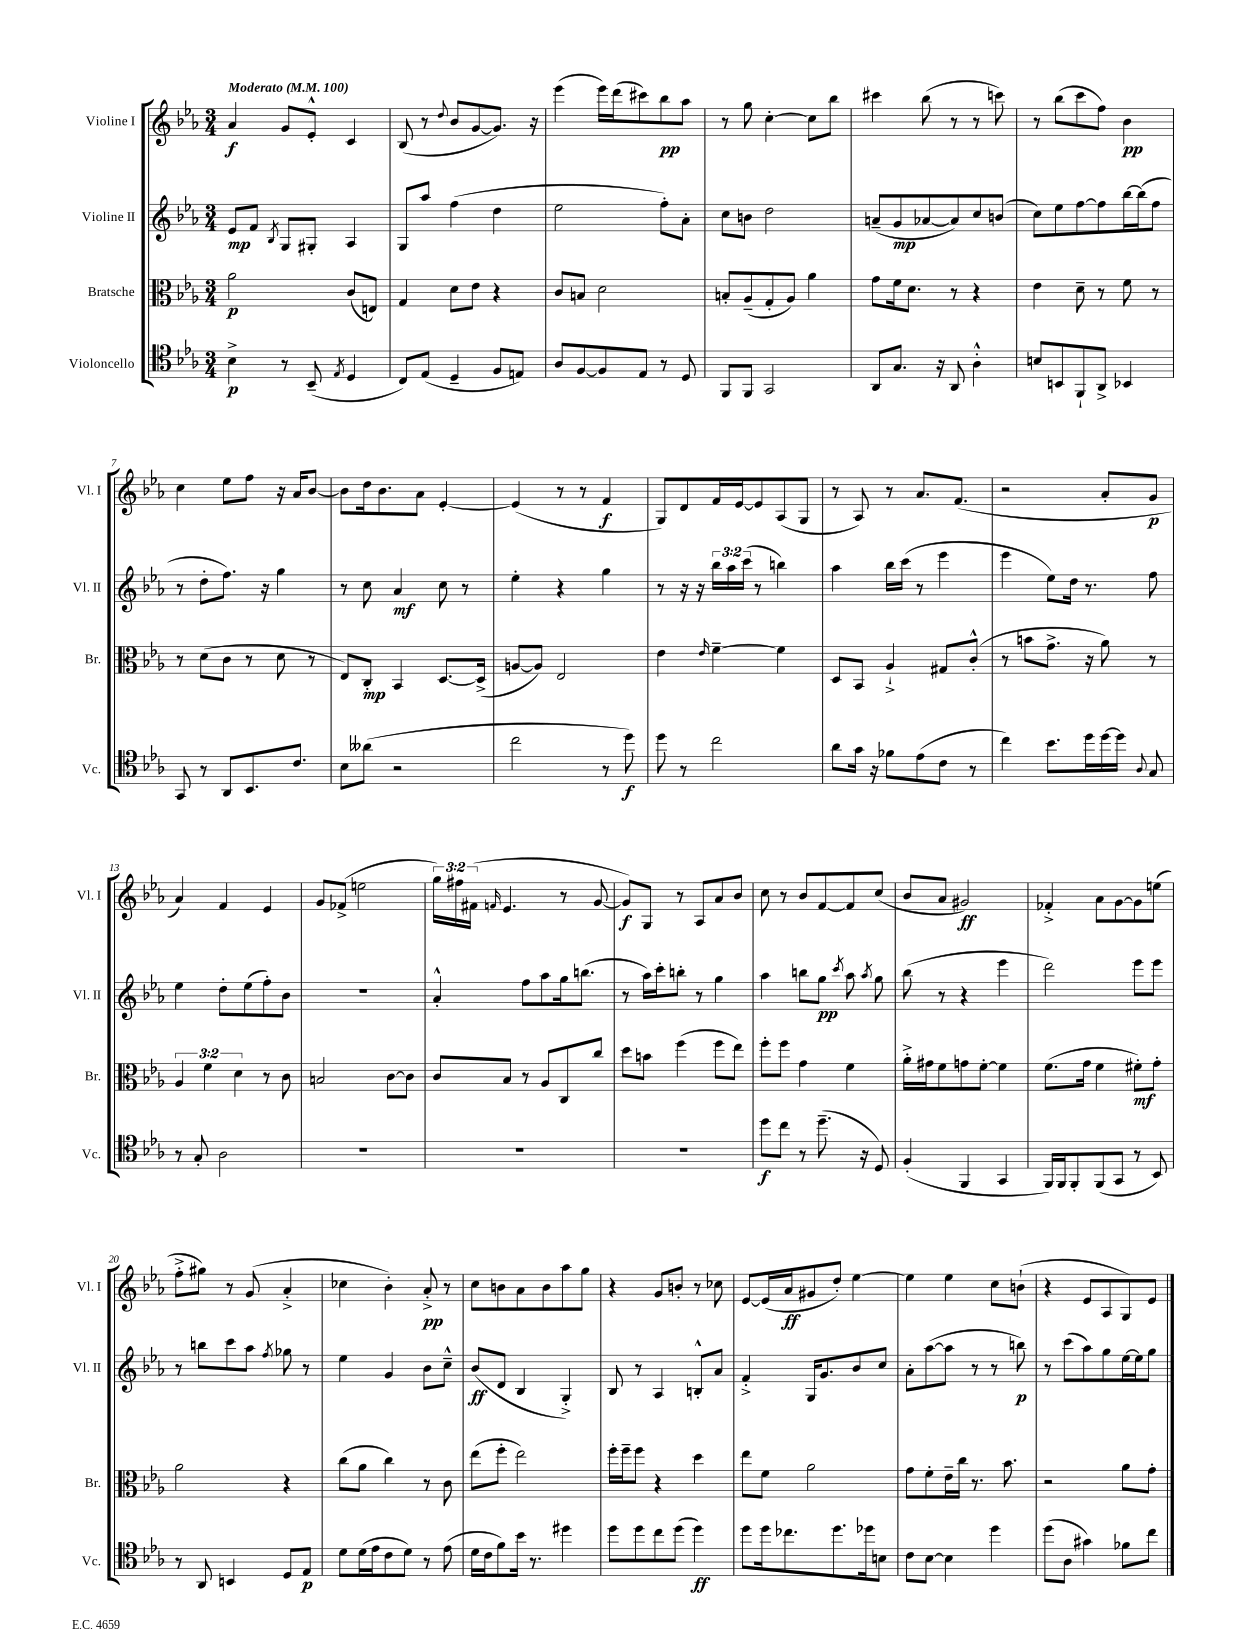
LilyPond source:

<<
\new StaffGroup <<
\new Staff = "s0" \with { instrumentName = "Violine I" shortInstrumentName = "Vl. I" } {
    \clef treble \key ees \major \numericTimeSignature \time 3/4 \override Staff.TupletNumber.text = #tuplet-number::calc-fraction-text \tempo "Moderato" 4 = 100
    \autoBeamOff aes'4\f g'8[ ees'8]-.-^ c'4 |
    bes8( r8 \appoggiatura { d''8 } bes'8[ g'8~ g'8.]) r16 |
    ees'''4( ees'''16[) d'''16( cis'''8) bes''8\pp aes''8] |
    r8 g''8 c''4~-. c''8[ bes''8] |
    cis'''4 bes''8( r8 r8 c'''8) |
    r8 bes''8[( c'''8 f''8]) bes'4\pp |
    c''4 ees''8[ f''8] r16 aes'16[ bes'8]~ |
    bes'8[ d''16 bes'8. aes'8] ees'4~-. |
    ees'4( r8 r8 f'4\f |
    g8[) d'8 f'16 ees'16~ ees'8 aes8( g8] |
    r8 aes8) r8 aes'8.[ f'8.]( |
    r2 aes'8[-. g'8]\p |
    aes'4) f'4 ees'4 |
    g'8[ fes'8]->( e''2 |
    \tuplet 3/2 { g''16[) fis''16 fis'16]( } \grace { f'16 } ees'4. r8 g'8~ |
    g'8[\f) g8] r8 aes8[ aes'8 bes'8] |
    c''8 r8 bes'8[ f'8~ f'8 c''8]( |
    bes'8[ aes'8] gis'2\ff) |
    fes'4-.-> aes'8[ g'8~ g'8 e''8]( |
    f''8[-.-> gis''8]) r8 g'8( aes'4-.-> |
    ces''4 bes'4-.) aes'8-.->\pp r8 |
    c''8[ b'8 aes'8 b'8 aes''8 g''8] |
    r4 g'8[ b'8]-. r8 ces''8 |
    ees'8[~ ees'16( aes'16\ff gis'8 d''8]-.) ees''4~ |
    ees''4 ees''4 c''8[ b'8]-!( |
    r4 ees'8[ aes8 g8) ees'8] \bar "|." |
}
\new Staff = "s1" \with { instrumentName = "Violine II" shortInstrumentName = "Vl. II" } {
    \clef treble \key ees \major \numericTimeSignature \time 3/4 \override Staff.TupletNumber.text = #tuplet-number::calc-fraction-text
    \autoBeamOff ees'8[\mp f'8] \acciaccatura { bes8 } g8[ gis8]-. aes4 |
    g8[ aes''8] f''4( d''4 |
    ees''2 f''8[-.) aes'8]-. |
    c''8[ b'8] d''2 |
    a'8[--( g'8\mp aes'8~ aes'8) c''8 b'8]( |
    c''8[) ees''8 f''8~ f''8 bes''16~ bes''16( f''8] |
    r8 d''8[-. f''8.]) r16 g''4 |
    r8 c''8 aes'4\mf c''8 r8 |
    ees''4-. r4 g''4 |
    r8 r16 r16 \tuplet 3/2 { bes''16[ aes''16 c'''16]( } r8 b''4) |
    aes''4 bes''16[ c'''16]( r8 ees'''4 |
    ees'''4 ees''8[) d''16] r8. f''8 |
    ees''4 d''8[-. ees''8( f''8-.) bes'8] |
    R2. |
    aes'4-.-^ f''8[ aes''8 g''16 b''8.]( |
    r8 aes''16[) c'''16-. b''8]-. r8 g''4 |
    aes''4 b''8[ g''8]\pp \acciaccatura { c'''8 } aes''8 \acciaccatura { aes''8 } g''8 |
    bes''8( r8 r4 ees'''4 |
    d'''2) ees'''8[ ees'''8] |
    r8 b''8[ c'''8 aes''8] \acciaccatura { f''8 } ges''8 r8 |
    ees''4 g'4 bes'8[ c''8]---^ |
    bes'8[\ff( d'8] bes4 g4-.->) |
    bes8 r8 aes4 b8[-.-^ aes'8] |
    f'4-.-> g16[ g'8. bes'8 c''8] |
    aes'8[-. aes''8~( aes''8] r8 r8 b''8\p) |
    r8 c'''8[( aes''8) g''8 ees''16~ ees''16 g''8] \bar "|." |
}
\new Staff = "s2" \with { instrumentName = "Bratsche" shortInstrumentName = "Br." } {
    \clef alto \key ees \major \numericTimeSignature \time 3/4 \override Staff.TupletNumber.text = #tuplet-number::calc-fraction-text
    \autoBeamOff aes'2\p c'8[( e8]) |
    g4 d'8[ ees'8] r4 |
    c'8[ b8] d'2 |
    b8[-. aes8--( g8-. aes8]) aes'4 |
    g'8[ f'16 d'8.] r8 r4 |
    ees'4 d'8-- r8 f'8 r8 |
    r8 d'8[( c'8] r8 d'8 r8 |
    ees8[) c8]-.\mp bes,4 d8.[~ d16]->( |
    a8[~ a8]) ees2 |
    ees'4 \grace { ees'16 } f'4~-- f'4 |
    d8[ bes,8] aes4-!-> gis8[ c'8]-.-^( |
    r8 b'8[ g'8.]-> r16 aes'8) r8 |
    \tuplet 3/2 { aes4 f'4 d'4 } r8 c'8 |
    b2 c'8[~ c'8] |
    c'8[ bes8] r8 aes8[ c8 c''8] |
    d''8[ b'8] f''4( f''8[ ees''8]) |
    f''8[-. f''8] g'4 f'4 |
    aes'16[-.-> gis'16 f'8 g'8 f'8]~-. f'4 |
    f'8.[( g'16] f'4 fis'8[-.\mf) g'8]-. |
    aes'2 r4 |
    c''8[( aes'8] c''4) r8 c'8 |
    ees''8[( f''8]-. ees''2) |
    f''16[-. f''16-- f''8] r4 d''4 |
    ees''8[ f'8] aes'2 |
    g'8[ f'8-. ees'16-- c''16] r8. bes'8. |
    r2 aes'8[ g'8]-. \bar "|." |
}
\new Staff = "s3" \with { instrumentName = "Violoncello" shortInstrumentName = "Vc." } {
    \clef tenor \key ees \major \numericTimeSignature \time 3/4
    \autoBeamOff bes4->\p r8 bes,8--( \acciaccatura { ees8 } d4 |
    c8[) ees8]( d4-- f8[ e8]) |
    aes8[ f8~ f8 ees8] r8 d8 |
    f,8[ f,8] g,2 |
    aes,8[ g8.] r16 aes,8 aes4-.-^ |
    b8[ b,8 f,8-! aes,8]-> bes,4 |
    g,8 r8 aes,8[ bes,8. c'8.] |
    bes8[ aeses'8]( r2 |
    c''2 r8 d''8\f) |
    d''8 r8 c''2 |
    aes'8[ g'16] r16 fes'8[ ees'8( c'8] r8 |
    c''4) bes'8.[ d''16 d''16~ d''16] \appoggiatura { aes8 } g8 |
    r8 g8-. aes2 |
    R2. |
    R2. |
    R2. |
    d''8[\f c''8] r8 d''8.--( r16 d8) |
    f4-.( f,4 g,4 |
    f,16[) f,16 f,8-. f,8( g,8] r8 bes,8) |
    r8 aes,8 b,4 d8[ ees8]\p |
    d'8[ d'16( ees'16 c'8 d'8]) r8 ees'8( |
    d'16[ c'16 f'8) bes'16] r8. dis''4 |
    d''8[ d''8 c''8 d''8]( d''4\ff) |
    d''8[ d''16 ces''8. d''8. des''16 b8] |
    c'8[ bes8]~ bes4 d''4 |
    d''8[( aes8] gis'4) fes'8[ c''8] \bar "|." |
}
>>
>>
